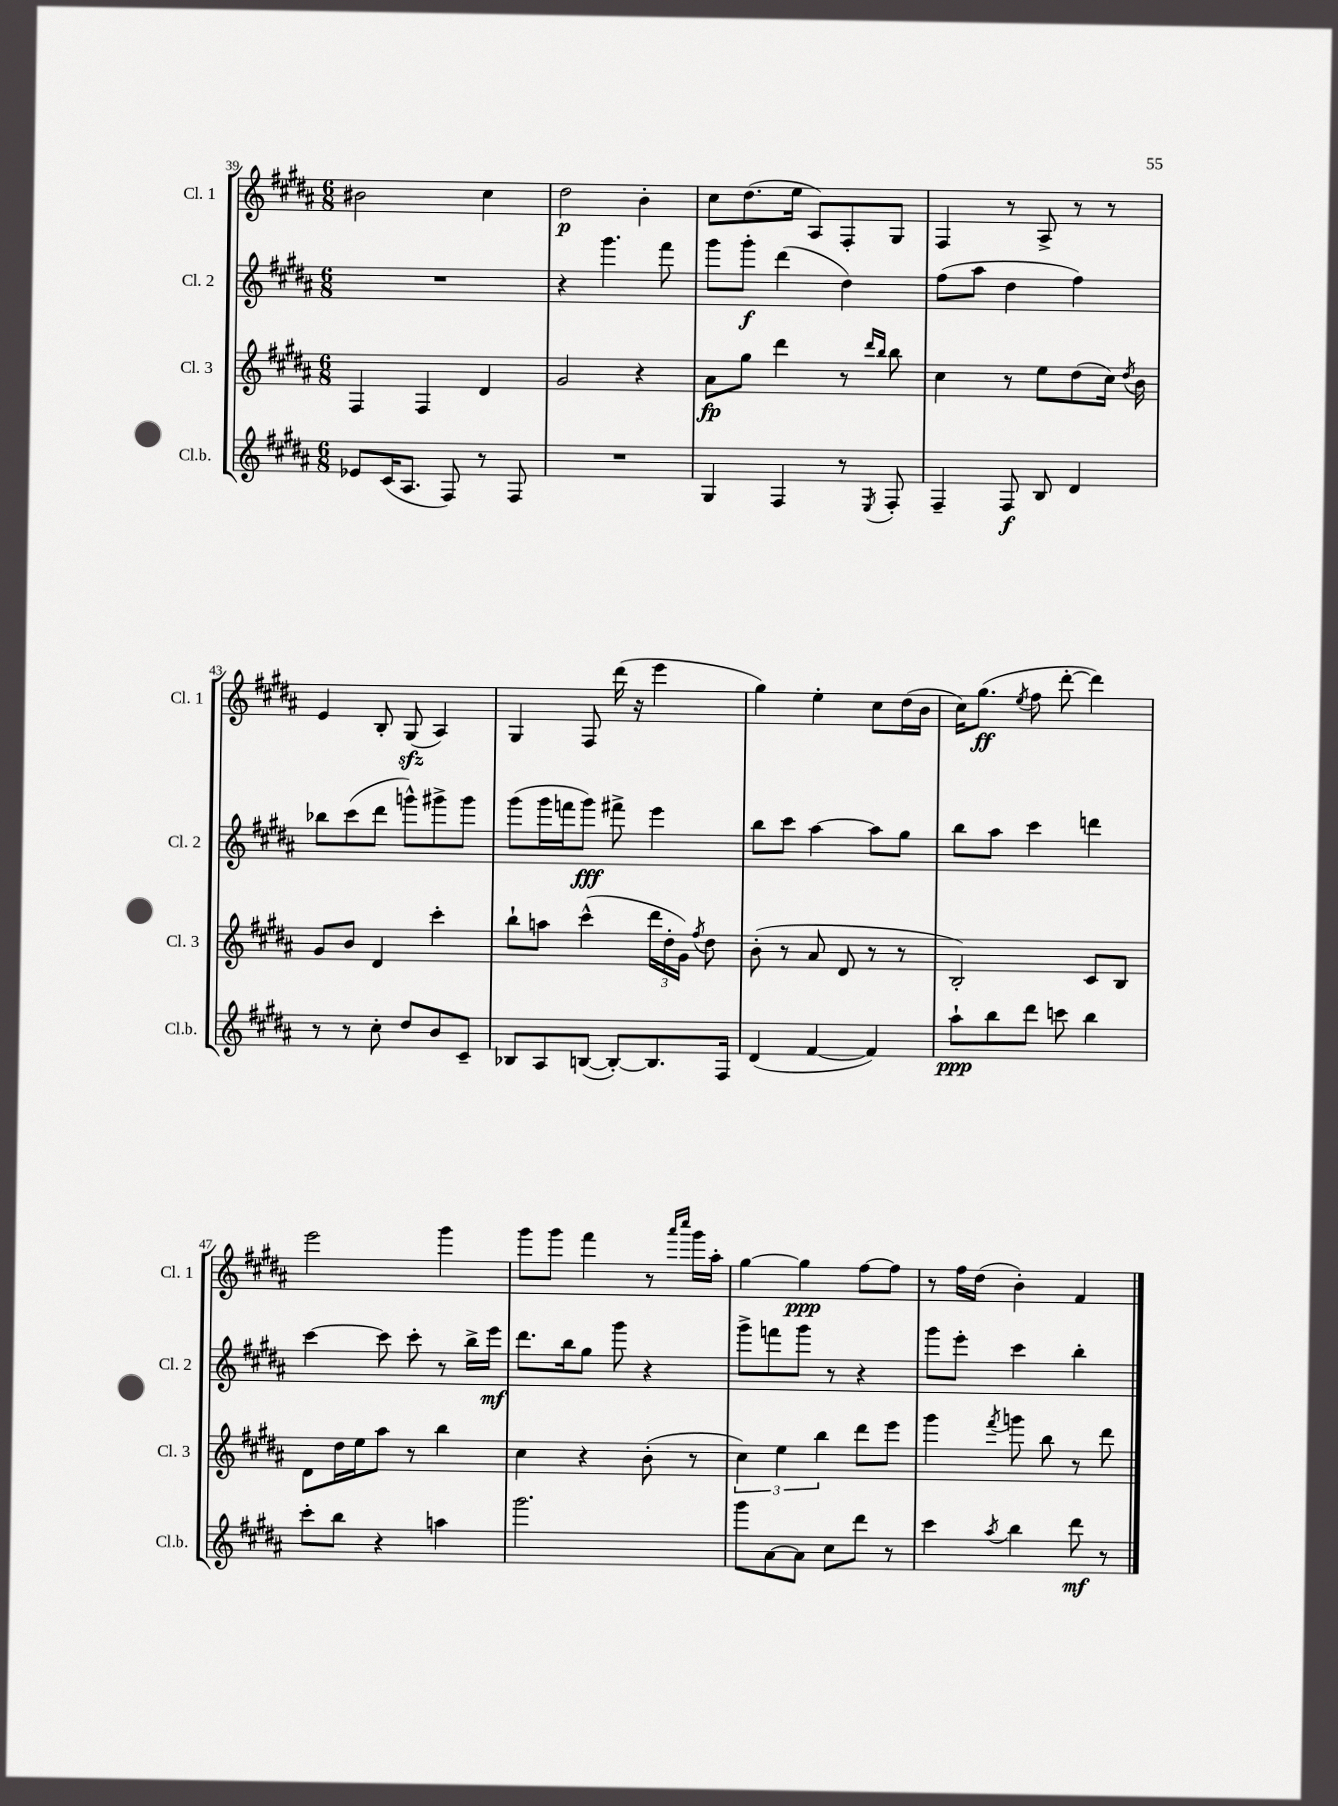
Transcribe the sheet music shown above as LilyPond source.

<<
\new StaffGroup <<
\new Staff = "s0" \with { instrumentName = "Cl. 1" shortInstrumentName = "Cl. 1" } {
    \clef treble \key b \major \numericTimeSignature \time 6/8
    \autoBeamOff bis'2 cis''4 |
    dis''2\p b'4-. |
    cis''8[ dis''8.( e''16] ais8[) fis8-. gis8] |
    fis4 r8 ais8-> r8 r8 |
    e'4 b8-. gis8\sfz( ais4) |
    gis4 fis8 dis'''16( r16 e'''4 |
    gis''4) e''4-. cis''8[ dis''16( b'16] |
    cis''16[) gis''8.]\ff( \acciaccatura { e''8 } fis''8 dis'''8~-. dis'''4) |
    e'''2 gis'''4 |
    gis'''8[ gis'''8] fis'''4 r8 \grace { ais'''16[ cis''''16] } gis'''16[ ais''16]-. |
    gis''4~ gis''4\ppp fis''8[~ fis''8] |
    r8 fis''16[ dis''16]( b'4-.) fis'4 \bar "|." |
}
\new Staff = "s1" \with { instrumentName = "Cl. 2" shortInstrumentName = "Cl. 2" } {
    \clef treble \key b \major \numericTimeSignature \time 6/8
    \autoBeamOff R2. |
    r4 gis'''4. fis'''8 |
    gis'''8[ gis'''8]-.\f dis'''4( dis''4) |
    fis''8[( ais''8] dis''4 fis''4) |
    bes''8[ cis'''8( dis'''8] g'''8[-^) gis'''8-> gis'''8] |
    gis'''8[( gis'''16 f'''16 gis'''8]\fff) fis'''8-> e'''4 |
    b''8[ cis'''8] ais''4~ ais''8[ gis''8] |
    b''8[ ais''8] cis'''4 d'''4 |
    cis'''4~ cis'''8 cis'''8-. r8 b''16[-> e'''16]\mf |
    dis'''8.[ b''16 gis''8] gis'''8 r4 |
    gis'''8[-> f'''8 gis'''8] r8 r4 |
    gis'''8[ e'''8]-. cis'''4 b''4-. \bar "|." |
}
\new Staff = "s2" \with { instrumentName = "Cl. 3" shortInstrumentName = "Cl. 3" } {
    \clef treble \key b \major \numericTimeSignature \time 6/8
    \autoBeamOff fis4 fis4 dis'4 |
    gis'2 r4 |
    ais'8[\fp gis''8] dis'''4 r8 \grace { dis'''16[ b''16] } b''8 |
    cis''4 r8 e''8[ dis''8( cis''16]) \acciaccatura { dis''8 } b'16 |
    gis'8[ b'8] dis'4 cis'''4-. |
    b''8[-! a''8] cis'''4-^( \tuplet 3/2 { dis'''16[ dis''16-. gis'16]) } \acciaccatura { fis''8 } dis''8 |
    b'8-.( r8 ais'8 dis'8 r8 r8 |
    b2-.) cis'8[ b8] |
    dis'8[ dis''16 e''16 ais''8] r8 b''4 |
    cis''4 r4 b'8-.( r8 |
    \tuplet 3/2 { cis''4) e''4 b''4 } dis'''8[ e'''8] |
    gis'''4 \acciaccatura { fis'''8 } g'''8 b''8 r8 dis'''8 \bar "|." |
}
\new Staff = "s3" \with { instrumentName = "Cl.b." shortInstrumentName = "Cl.b." } {
    \clef treble \key b \major \numericTimeSignature \time 6/8
    \autoBeamOff ees'8[ cis'16( ais8.] fis8) r8 fis8 |
    R2. |
    gis4 fis4 r8 \acciaccatura { e8 } fis8-. |
    fis4-- fis8\f b8 dis'4 |
    r8 r8 cis''8-. dis''8[ b'8 cis'8]-- |
    bes8[ ais8 b8]~( b8[~-.) b8. fis16] |
    dis'4( fis'4~ fis'4) |
    ais''8[-!\ppp b''8 dis'''8] c'''8 b''4 |
    cis'''8[-. b''8] r4 a''4 |
    gis'''2. |
    gis'''8[ ais'8~ ais'8] cis''8[ dis'''8] r8 |
    cis'''4 \acciaccatura { ais''8 } b''4 dis'''8\mf r8 \bar "|." |
}
>>
>>
\layout { \context { \Score currentBarNumber = #39 } }
